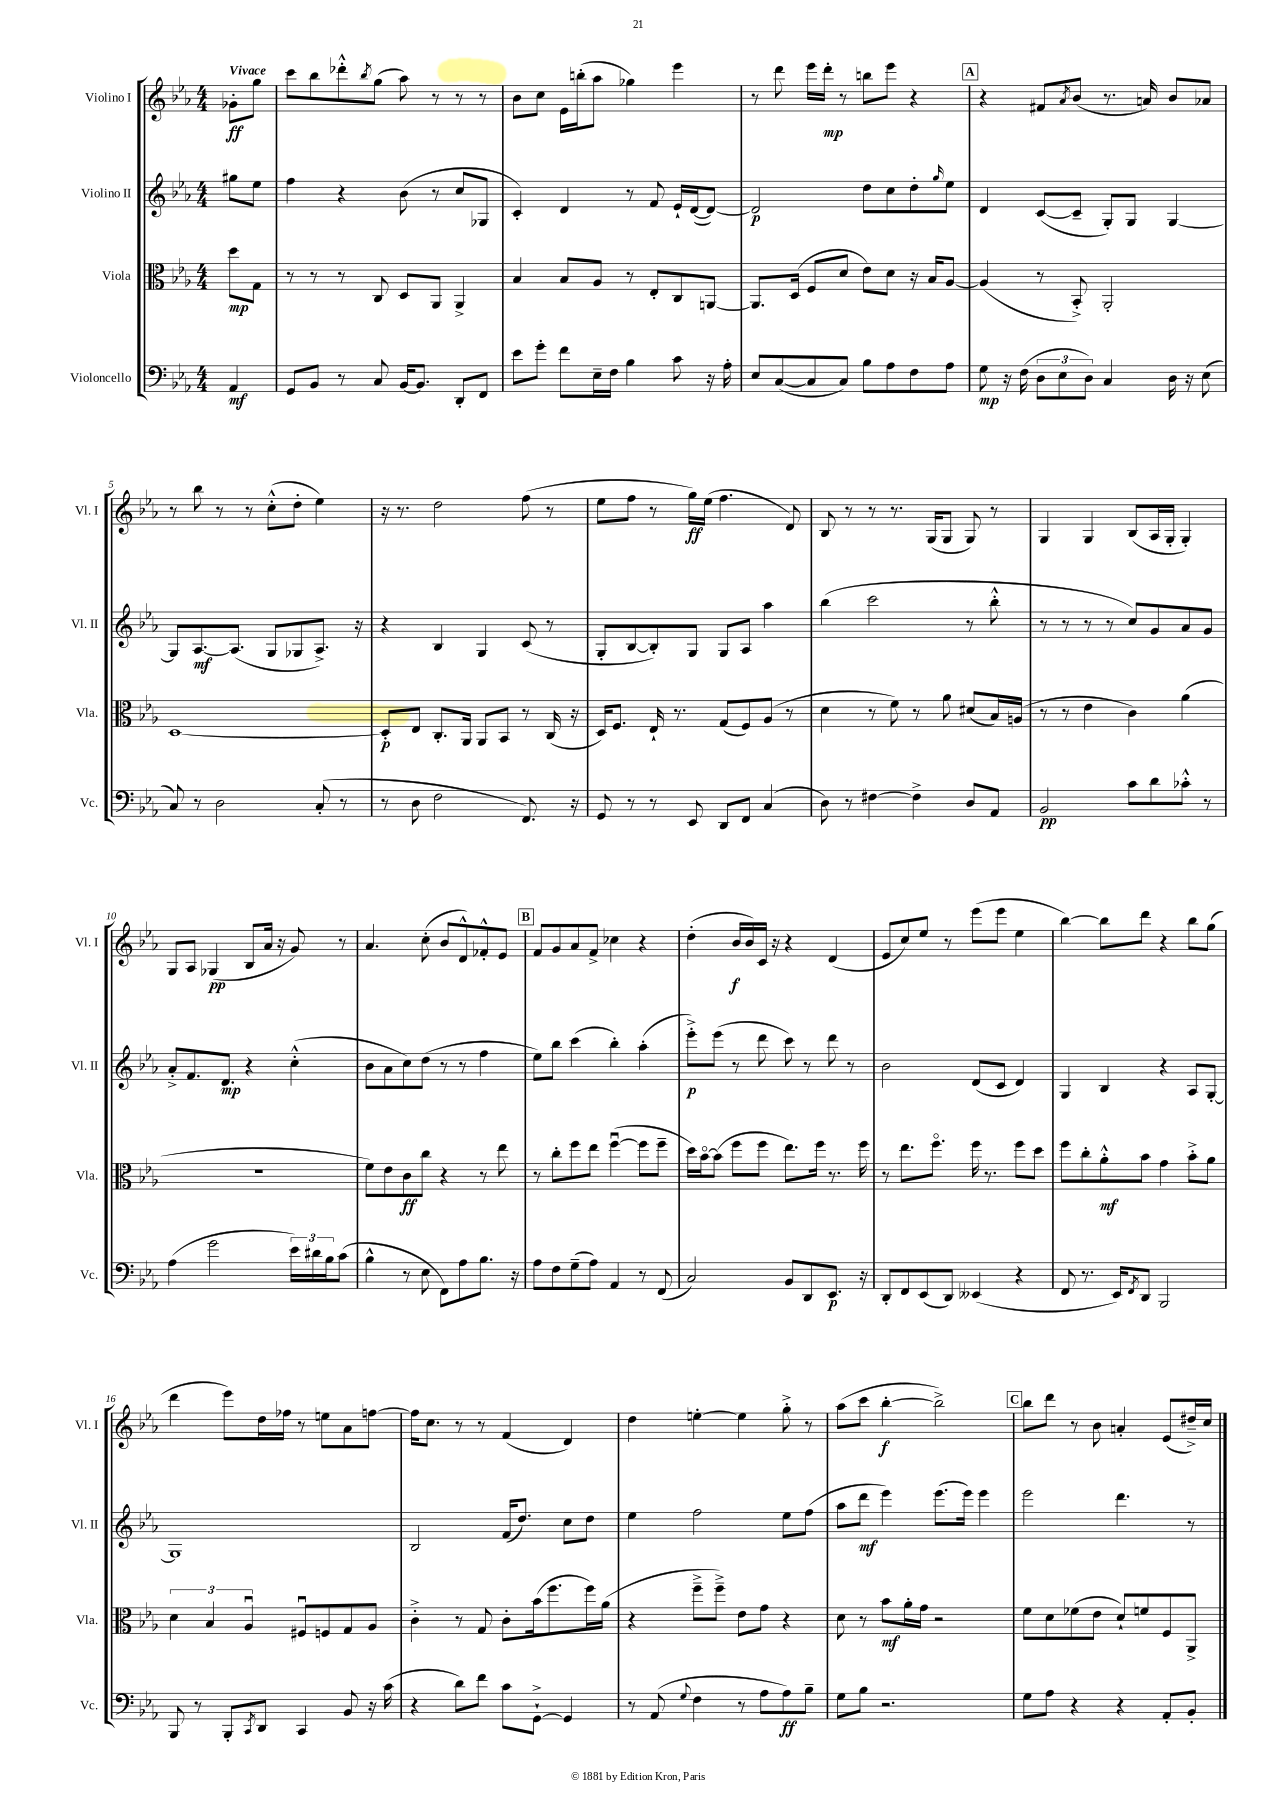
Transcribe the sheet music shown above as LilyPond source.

<<
\new StaffGroup <<
\new Staff = "s0" \with { instrumentName = "Violino I" shortInstrumentName = "Vl. I" } {
    \clef treble \key ees \major \numericTimeSignature \time 4/4 \partial 4 \tempo "Vivace"
    ges'8-.\ff g''8 |
    c'''8 bes''8 des'''8-.-^ \acciaccatura { bes''8 } g''8( aes''8) r8 r8 r8 |
    bes'8 c''8 ees'16 b''16-.( aes''8 ges''4) ees'''4 |
    r8 d'''8 ees'''16 d'''16-.\mp r8 b''8 ees'''8 r4 |
    \mark \markup { \box "A" } r4 fis'8 \acciaccatura { aes'8 } bes'8( r8. a'16) bes'8 aes'8 |
    r8 bes''8 r8 r8 c''8-.-^( d''8-. ees''4) |
    r16 r8. d''2 f''8( r8 |
    ees''8 f''8 r8 g''16\ff) ees''16( f''4. d'8) |
    bes8 r8 r8 r8. g16( g8 g8) r8 |
    g4 g4 bes8( aes16 g16-. g4-.) |
    g8 aes8 ges4\pp( bes8 aes'16 r16 g'8) r8 |
    aes'4. c''8-.( bes'8 d'8-^) fes'8-.-^ ees'8 |
    \mark \markup { \box "B" } f'8 g'8 aes'8 f'8-> ces''4 r4 |
    d''4-.( bes'16\f bes'16) c'16 r16 r4 d'4( |
    ees'8 c''8) ees''8 r8 ees'''8( ees'''8 ees''4 |
    bes''4~) bes''8 d'''8 r4 bes''8 g''8( |
    d'''4 ees'''8) d''16 fes''16 r8 e''8 aes'8 f''8~ |
    f''16 c''8. r8 r8 f'4( d'4) |
    d''4 e''4~-. e''4 g''8-.-> r8 |
    aes''8( c'''8 bes''4~-.\f bes''2->) |
    \mark \markup { \box "C" } bes''8 d'''8 r8 bes'8 a'4-. ees'8( dis''16--->) c''16 \bar "|." |
}
\new Staff = "s1" \with { instrumentName = "Violino II" shortInstrumentName = "Vl. II" } {
    \clef treble \key ees \major \numericTimeSignature \time 4/4 \partial 4
    gis''8 ees''8 |
    f''4 r4 bes'8( r8 c''8 ges8 |
    c'4-.) d'4 r8 f'8 ees'16-! d'16~( d'8~) |
    d'2\p d''8 c''8 d''8-. \grace { g''16 } ees''8 |
    \mark \markup { \box "A" } d'4 c'8~( c'8-- g8-.) g8 g4~ |
    g8 aes8.~\mf aes8.( g8 ges8 aes8.->) r16 |
    r4 bes4 g4 c'8( r8 |
    g8-. bes8~ bes8-.) g8 g8 aes8 aes''4 |
    bes''4( c'''2 r8 bes''8-.-^ |
    r8 r8 r8 r8 c''8) g'8 aes'8 g'8 |
    aes'8-.-> f'8. d'8.\mp r4 c''4-.-^( |
    bes'8 aes'8 c''8) d''8( r8 r8 f''4 |
    \mark \markup { \box "B" } ees''8) bes''8 c'''4( bes''4-.) aes''4-.( |
    ees'''8-.->\p) ees'''8( r8 d'''8 c'''8) r8 d'''8 r8 |
    bes'2 d'8( c'8 d'4) |
    g4 bes4 r4 aes8 g8~-. |
    g1 |
    bes2 f'16( d''8.) c''8 d''8 |
    ees''4 f''2 ees''8 f''8( |
    aes''8 d'''8\mf ees'''4) ees'''8.( ees'''16) ees'''4 |
    \mark \markup { \box "C" } ees'''2 d'''4. r8 \bar "|." |
}
\new Staff = "s2" \with { instrumentName = "Viola" shortInstrumentName = "Vla." } {
    \clef alto \key ees \major \numericTimeSignature \time 4/4 \partial 4
    d''8\mp g8 |
    r8 r8 r8 c8 d8 aes,8 aes,4-> |
    bes4 bes8 aes8 r8 ees8-. c8 a,8~ |
    a,8. d16( f8 d'8 ees'8) d'8 r16 bes16 aes8~ |
    \mark \markup { \box "A" } aes4( r8 bes,8-.->) aes,2-. |
    d1~ |
    d8-.\p ees8 c8.-. aes,16 aes,8 bes,8 r8 c16( r16 |
    d16) f8. ees16-! r8. g8( f8) aes8( r8 |
    d'4 r8 f'8) r8 aes'8 dis'8( bes16) a16( |
    r8 r8 ees'4 c'4) aes'4( |
    R1 |
    f'8) ees'8 c'8\ff c''8 r4 r8 ees''8 |
    \mark \markup { \box "B" } r8 c''8-. f''8 ees''8 f''4~\downbow( f''8 f''8-- |
    d''16) bes'16~\flageolet bes'8( f''8 f''8 ees''8.) f''16 r8. f''16 |
    r8 ees''8. f''8.\flageolet f''16 r8. f''8 d''8 |
    f''8 c''8-. aes'8-.-^\mf bes'8 g'4 bes'8-.-> aes'8 |
    \tuplet 3/2 { d'4 bes4 aes4\downbow } fis8\downbow f8 g8 aes8 |
    c'4-.-> r8 g8 c'8-. bes'16( f''8. f''16) aes'16( |
    r4 f''8---> f''8--->) ees'8 g'8 r4 |
    d'8 r8 bes'8\mf aes'16-. g'16 r2 |
    \mark \markup { \box "C" } f'8 d'8 fes'8( ees'8 d'8-!) f'8 f8 aes,8-> \bar "|." |
}
\new Staff = "s3" \with { instrumentName = "Violoncello" shortInstrumentName = "Vc." } {
    \clef bass \key ees \major \numericTimeSignature \time 4/4 \partial 4
    aes,4\mf |
    g,8 bes,8 r8 c8 bes,16~ bes,8. d,8-. f,8 |
    ees'8 g'8-. f'8 ees16-- f16 bes4 c'8 r16 aes16-. |
    ees8 c8~( c8 c8) bes8 aes8 f8 aes8 |
    \mark \markup { \box "A" } g8\mp r16 f16( \tuplet 3/2 { d8 ees8 d8) } c4 d16 r16 ees8( |
    c8) r8 d2 c8-.( r8 |
    r8 d8 f2 f,8.) r16 |
    g,8 r8 r8 ees,8 d,8 f,8 c4( |
    d8) r8 fis4~ fis4-> d8 aes,8 |
    bes,2\pp c'8 d'8 ces'8-.-^ r8 |
    aes4( g'2 \tuplet 3/2 { ees'16) dis'16 bes16 } c'8( |
    bes4-^ r8 ees8 f,8) aes8 bes8. r16 |
    \mark \markup { \box "B" } aes8 f8 g8--( aes8) aes,4 r8 f,8( |
    c2) bes,8 d,8 ees,8.\p r16 |
    d,8-. f,8 ees,8( d,8) eeses,4( r4 |
    f,8 r8. ees,16) \acciaccatura { f,8 } d,8 bes,,2 |
    bes,,8 r8 bes,,8-. \acciaccatura { c,8 } d,8 c,4 bes,8 r16 c'16( |
    r4 d'8) f'8 c'8 g,8~-!-> g,4 |
    r8 aes,8( \appoggiatura { g8 } f4 r8 aes8 aes8\ff) bes8-- |
    g8 bes8 r2. |
    \mark \markup { \box "C" } g8 aes8 r4 r4 aes,8-. bes,8-. \bar "|." |
}
>>
>>
